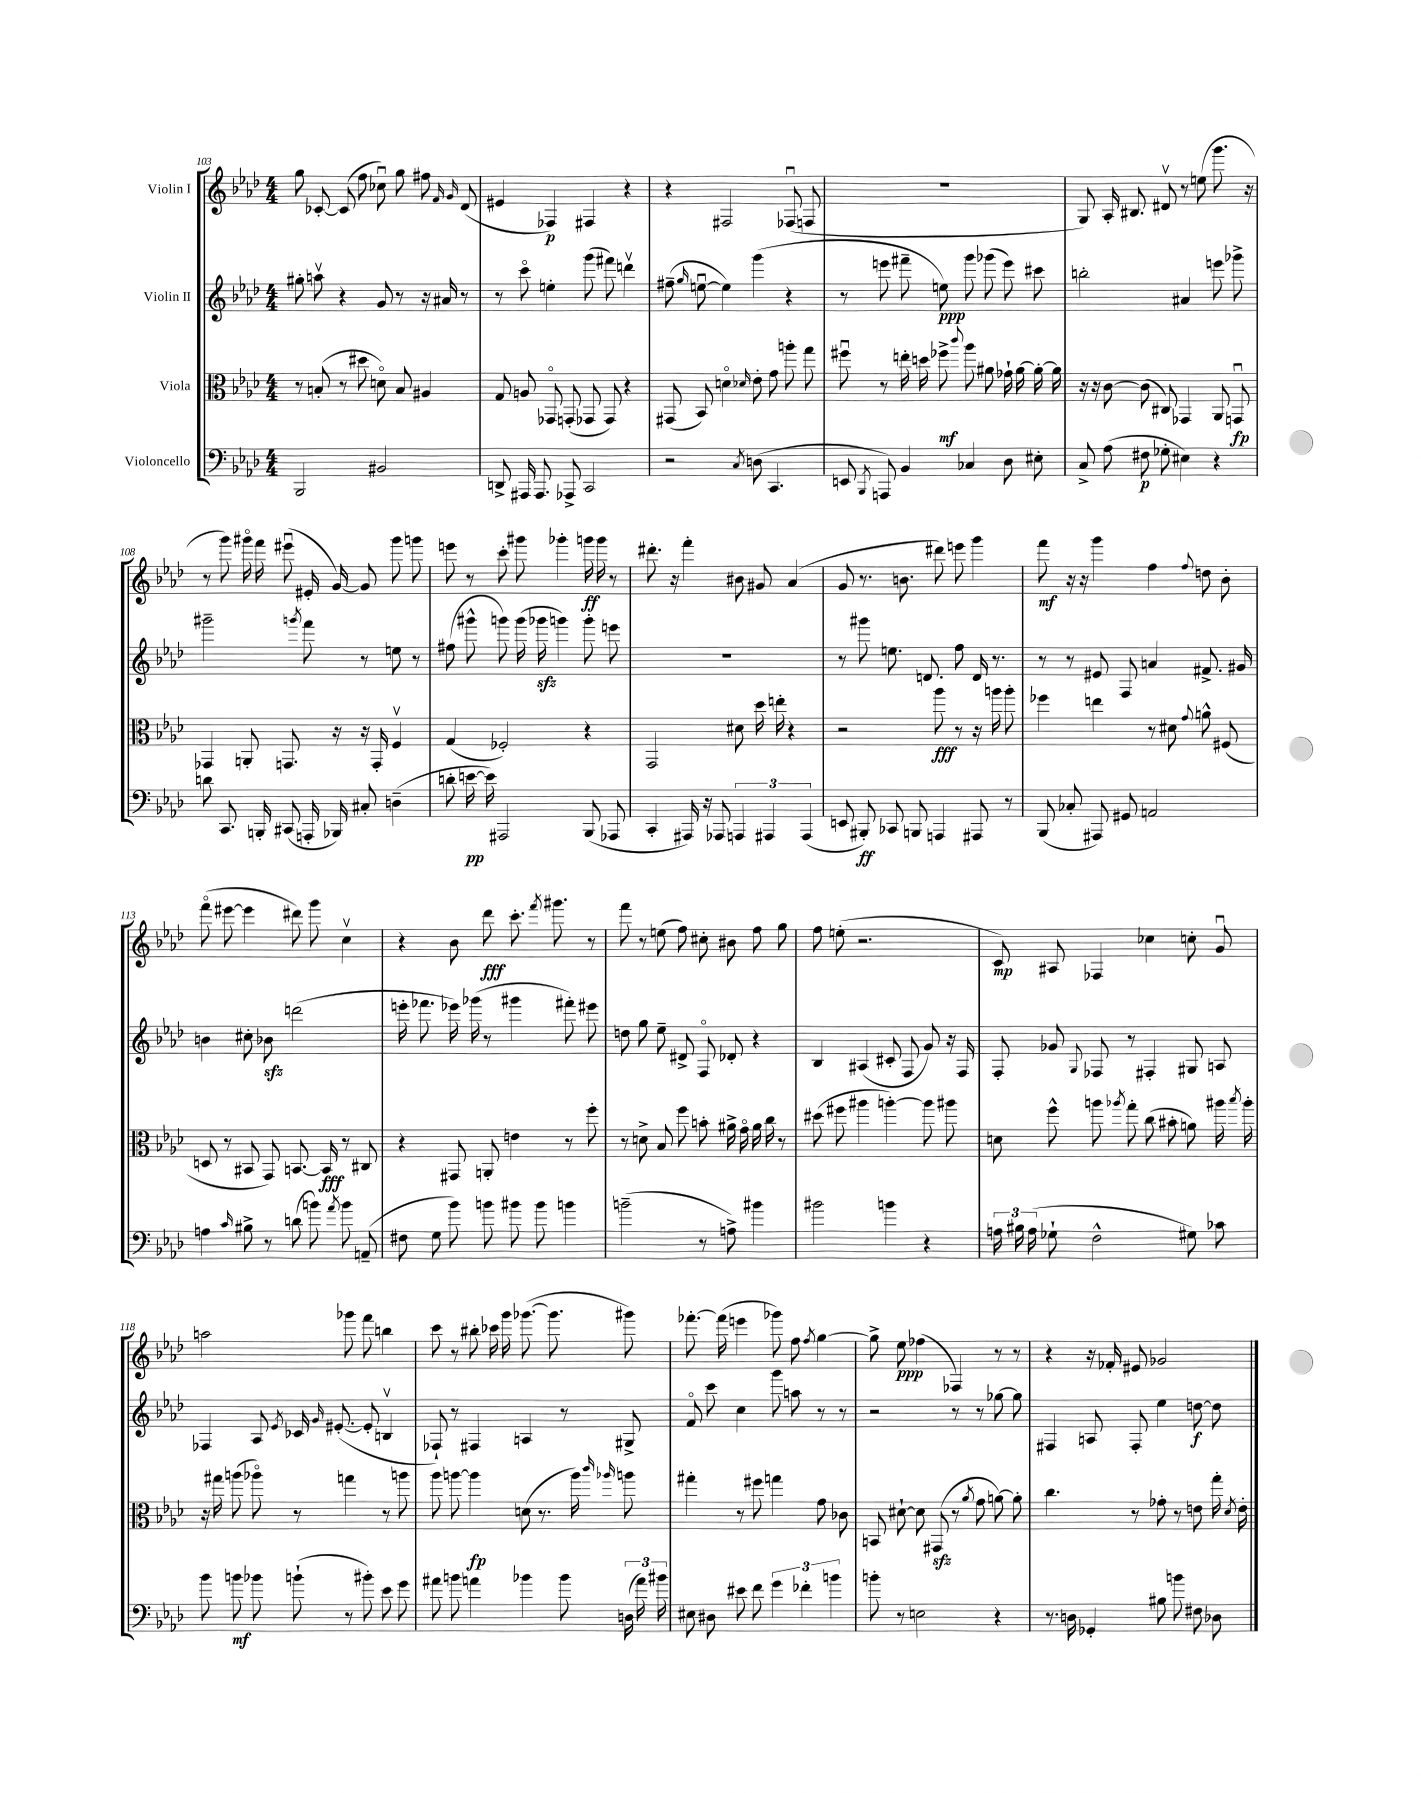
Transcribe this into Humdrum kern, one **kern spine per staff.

**kern	**dynam	**kern	**dynam	**kern	**dynam	**kern	**dynam
*part4	*part4	*part3	*part3	*part2	*part2	*part1	*part1
*staff4	*staff4	*staff3	*staff3	*staff2	*staff2	*staff1	*staff1
*I"Violoncello	*	*I"Viola	*	*I"Violin II	*	*I"Violin I	*
*clefF4	*	*clefC3	*	*clefG2	*	*clefG2	*
*k[b-e-a-d-]	*	*k[b-e-a-d-]	*	*k[b-e-a-d-]	*	*k[b-e-a-d-]	*
*M4/4	*	*M4/4	*	*M4/4	*	*M4/4	*
=103	=103	=103	=103	=103	=103	=103	=103
2BBB-/	.	8r	.	8gg#X'\	.	8gg\	.
.	.	(8Bn'/	.	8aanv\	.	[8c-X'/	.
.	.	8r	.	4r	.	(8c-/]	.
.	.	8dd#X\	.	.	.	8ff\	.
2BB#X/	.	8dn\)	.	8g/	.	8cc-Xu\)	.
.	.	8B/	.	8r	.	8gg\	.
.	.	4A#X/	.	16r	.	8ff#X\	.
.	.	.	.	16a#X/	.	.	.
.	.	.	.	.	.	16qqf/	.
.	.	.	.	.	.	16qqg/	.
.	.	.	.	8r	.	(8d-/	.
=104	=104	=104	=104	=104	=104	=104	=104
8DDn^/	.	8G/	.	8r	.	4e#X/	.
16AAA#X/	.	8An/	.	8ccc\	.	.	.
8.AAA#/	.	.	.	.	.	.	.
.	.	8GG-X/	.	4een'\	.	4F-X/)	p
8AAA-X^/	.	(8GGn'/	.	.	.	.	.
2CC/	.	8GG-X/	.	(8ggg\	.	4F#X/	.
.	.	8GG-/)	.	8fff#X\)	.	.	.
.	.	4r	.	4dddnv\	.	4r	.
=105	=105	=105	=105	=105	=105	=105	=105
2r	.	(8GG#X/	.	(8ff#X~\	.	4r	.
.	.	.	.	16qqgg/	.	.	.
.	.	8BB-/)	.	[8eenu\	.	.	.
.	.	4dn\	.	4ee\])	.	2F#X/	.
8qC/	.	16qqd-X/	.	.	.	.	.
(8Dn\	.	8e-'\	.	(4ggg\	.	.	.
4.CC/	.	8g\	.	.	.	.	.
.	.	8aan'\	.	4r	.	(8F-Xu/	.
.	.	8gg\	.	.	.	8Fn/	.
=106	=106	=106	=106	=106	=106	=106	=106
8EEn/	.	8ff#Xu\	.	8r	.	1r	.
8qBBB-/	.	.	.	.	.	.	.
8AAAn/)	.	8r	.	8eeen\	.	.	.
4BB-/	.	16een'\	.	8fff#X~\	.	.	.
.	.	16ddn\	.	.	.	.	.
.	.	8ff-X^\	mf	8een\)	ppp	.	.
.	.	8qqccc/	.	.	.	.	.
4C-X/	.	8aa-\	.	8ggg\	.	.	.
.	.	8a#X\	.	(8ggg-X\	.	.	.
8D-\	.	16g-X`\	.	8eee\)	.	.	.
.	.	[16a#\	.	.	.	.	.
8E#X'\	.	16a#'\_	.	8ccc#X\	.	.	.
.	.	16a#\]	.	.	.	.	.
=107	=107	=107	=107	=107	=107	=107	=107
8C^/	.	16r	.	2bbn'\	.	8G/)	.
.	.	16r	.	.	.	.	.
(8A-\	.	[8c\	.	.	.	16A-'/	.
.	.	.	.	.	.	8.B#X/	.
8F#X\	p	(8c\]	.	.	.	.	.
8G-X'\	.	8C#X/)	.	.	.	8d#Xv/	.
4E#X\)	.	4GG-X/	.	4a#X/	.	8r	.
.	.	.	.	.	.	(8een\	.
4r	.	8AA-/	.	8eeen\	.	8.ggg\	.
.	.	8GGnu/	fp	8ggg-X^\	.	.	.
.	.	.	.	.	.	16r	.
!!LO:LB:g=z
=108	=108	=108	=108	=108	=108	=108	=108
8dn\	.	4GG-X/	.	2ggg#X~\	.	8r	.
8.CC/	.	.	.	.	.	8ggg\)	.
.	.	8AAn'/	.	.	.	16ggg#X\	.
16BBBn'/	.	.	.	.	.	16fff\	.
(8CC#X/	.	8.GGn/	.	.	.	(8eee#Xu\	.
.	.	.	.	8qgggn/	.	.	.
16AAAn'/	.	.	.	8fff\	.	16e#X'/	.
16BBB-X/)	.	16r	.	.	.	[16g/)	.
8C#X'/	.	16r	.	8r	.	8g/]	.
.	.	16GG'/	.	.	.	.	.
(4Dn~\	.	4Fv/	.	8een\	.	8ggg#\	.
.	.	.	.	8r	.	8gggn\	.
=109	=109	=109	=109	=109	=109	=109	=109
8dn'\	.	(4G/	.	(8ff#X\	.	8eeen\	.
[16en\	pp	.	.	8ggg#X^^\	.	8r	.
16e\])	.	.	.	.	.	.	.
2AAA#X/	.	2F-X'/)	.	8gggn\)	.	8ccc'\	.
.	.	.	.	(16ggg\	.	8ggg#X\	.
.	.	.	.	16ggg-Xzz\	.	.	.
.	.	.	.	4gggn\)	.	4ggg-X'\	.
(8BBB-/	.	4r	.	8ggg'\	.	16gggn\	ff
.	.	.	.	.	.	16ggg\	.
8AAA-X/	.	.	.	8eeen\	.	8r	.
=110	=110	=110	=110	=110	=110	=110	=110
4CC'/	.	2GG/	.	1r	.	8.ddd#X'\	.
.	.	.	.	.	.	16r	.
16AAA#X/)	.	.	.	.	.	4fff'\	.
16r	.	.	.	.	.	.	.
8AAA-X/	.	.	.	.	.	.	.
6AAAn/	.	8d#X\	.	.	.	8b#X\	.
.	.	16dd-\	.	.	.	8g#X/	.
6AAA#X/	.	.	.	.	.	.	.
.	.	16een'\	.	.	.	.	.
.	.	4r	.	.	.	(4a-/	.
(6AAA#/	.	.	.	.	.	.	.
=111	=111	=111	=111	=111	=111	=111	=111
8EEn/	.	2r	.	8r	.	8g/	.
8BBB#X'/)	ff	.	.	8ggg#X\	.	8.r	.
8CC-X/	.	.	.	8.een\	.	.	.
.	.	.	.	.	.	8.bn\	.
8BBBn/	.	.	.	.	.	.	.
.	.	.	.	8.dn/	.	.	.
4AAAn/	.	8aa-\	fff	.	.	8ddd#X\)	.
.	.	8r	.	8ff\	.	8eeen\	.
8AAA#X/	.	16r	.	16d/	.	4ggg\	.
.	.	16aan\	.	8.r	.	.	.
8r	.	8aa'\	.	.	.	.	.
=112	=112	=112	=112	=112	=112	=112	=112
(8BBB-/	.	4ff-X\	.	8r	.	8fff\	mf
8C-X'/	.	.	.	8r	.	16r	.
.	.	.	.	.	.	16r	.
8AAA#X/)	.	4een\	.	8e#X/	.	4ggg\	.
8GG#X/	.	.	.	8F/	.	.	.
2AAn/	.	8r	.	4an/	.	4ff\	.
.	.	8d#X\	.	.	.	.	.
.	.	8qqg/	.	.	.	8qqff/	.
.	.	8an^^\	.	8.f#X^/	.	8ddn\	.
.	.	(8F#X/	.	.	.	8b-'\	.
.	.	.	.	16g#X/	.	.	.
!!LO:LB:g=z
=113	=113	=113	=113	=113	=113	=113	=113
4An\	.	8Dn/	.	4bn\	.	(8fff\	.
.	.	8r	.	.	.	[8eee#X\	.
16qqc/	.	.	.	.	.	.	.
8B#X^\	.	8BB#X/	.	8cc#X'\	.	4eee#\]	.
8r	.	8GG/)	.	8b-Xzz\	.	.	.
(8dn\	.	[8.BBn/	.	(2dddn\	.	8ddd#X\)	.
8bn\)	.	.	.	.	.	8ggg\	.
.	.	16BB/]	fff	.	.	.	.
8qa-/	.	.	.	.	.	.	.
8b\	.	8r	.	.	.	4ccv\	.
(8AAn~/	.	8C#X/	.	.	.	.	.
=114	=114	=114	=114	=114	=114	=114	=114
8F#X\	.	4r	.	16eeen'\	.	4r	.
.	.	.	.	8.fff-X\	.	.	.
8G\	.	.	.	.	.	.	.
8b-\)	.	8GG#X/	.	16eee-X\)	.	8b-\	.
.	.	.	.	(16ggg-X\	.	.	.
8bn\	.	8AAn'/	.	8r	.	8ddd-\	fff
8b#X\	.	4en\	.	4ggg#X\	.	8.ccc'\	.
8b#\	.	.	.	.	.	.	.
.	.	.	.	.	.	8qfff/	.
.	.	.	.	.	.	8.ggg#X\	.
4bn\	.	8r	.	8fff#X'\)	.	.	.
.	.	8ff'\	.	8eee#X\	.	8r	.
=115	=115	=115	=115	=115	=115	=115	=115
(2bn~\	.	8r	.	8ddn\	.	8fff\	.
.	.	8dn^\	.	8gg\	.	8r	.
.	.	8B-/	.	8ee-~\	.	(8een\	.
.	.	8ff\	.	8d#X^/	.	8ff\)	.
8r	.	8bn'\	.	8F/	.	8cc#X'\	.
8An^\)	.	16a#X^\	.	8d-X'/	.	8b#X\	.
.	.	16g\	.	.	.	.	.
4b#X\	.	16a#\	.	4r	.	8ff\	.
.	.	16cc\	.	.	.	.	.
.	.	8r	.	.	.	8gg\	.
=116	=116	=116	=116	=116	=116	=116	=116
2b#X\	.	(8dd#X\	.	4B-/	.	8ff\	.
.	.	8ff#X\	.	.	.	(8een'\	.
.	.	4aa#X\	.	(4A#X/	.	2.r	.
4bn\	.	[4aan'\)	.	8c#X'/	.	.	.
.	.	.	.	8F/	.	.	.
4r	.	8aa\]	.	8g/)	.	.	.
.	.	8aa#X\	.	16r	.	.	.
.	.	.	.	16F/	.	.	.
=117	=117	=117	=117	=117	=117	=117	=117
24An\	.	8dn\	.	8F'/	.	8c/)	mp
24B#X\	.	.	.	.	.	.	.
(24A\	.	.	.	.	.	.	.
8G-X`\	.	8ff^^\	.	8g-X/	.	8A#X/	.
.	.	.	.	8qqG/	.	.	.
2F^^\	.	8aan\	.	8F-X/	.	4F-X/	.
.	.	8qaa-X/	.	.	.	.	.
.	.	8gg'\	.	8r	.	.	.
.	.	(8cc\	.	4F#X'/	.	4cc-X\	.
.	.	8b#X'\	.	.	.	.	.
8G#X\)	.	8an\)	.	8G#X/	.	8ccn'\	.
8c-X\	.	16aa#X\	.	8An/	.	8gu/	.
.	.	8qbb-/	.	.	.	.	.
.	.	16aa#'\	.	.	.	.	.
!!LO:LB:g=z
=118	=118	=118	=118	=118	=118	=118	=118
8b-\	.	16r	.	4F-X/	.	2aan\	.
.	.	16gg#X\	.	.	.	.	.
8bn\	mf	(8aan\	.	.	.	.	.
8b-X\	.	8aa-X\)	.	8A-/	.	.	.
.	.	.	.	8qe-/	.	.	.
(8bn`\	.	8r	.	16c-X/	.	.	.
.	.	.	.	16qqg/	.	.	.
.	.	.	.	([8.e#X'/	.	.	.
8r	.	4ggn\	.	.	.	8ggg-X\	.
8b#X'\)	.	.	.	8e#'/]	.	8fff\	.
8e-\	.	8r	.	4Bnv/	.	4bbn\	.
8g\	.	8aan\	.	.	.	.	.
=119	=119	=119	=119	=119	=119	=119	=119
8a#X\	.	8aa-\	.	8F-X`/)	.	8ccc\	.
8bn\	.	[8aan\	.	8r	.	8r	.
4an\	.	4aa\]	fp	4F#X/	.	8bb#X'\	.
.	.	.	.	.	.	16ccc-X\	.
.	.	.	.	.	.	16ggg\	.
4b-X\	.	(8dn\	.	4An/	.	([8.ggg-X\	.
.	.	8.r	.	.	.	.	.
.	.	.	.	.	.	8.ggg-\]	.
8b-\	.	.	.	8r	.	.	.
.	.	16aa\)	.	.	.	.	.
.	.	16qqccc/	.	.	.	.	.
.	.	16qqaa-X/	.	.	.	.	.
(24Dn\	.	8aan\	.	8G#X^/	.	8ggg#X\)	.
24a\)	.	.	.	.	.	.	.
24b#X\	.	.	.	.	.	.	.
=120	=120	=120	=120	=120	=120	=120	=120
8E#X\	.	4gg#X'\	.	8f/	.	[8.fff-X'\	.
8D#X\	.	.	.	8ccc\	.	.	.
.	.	.	.	.	.	(16fff-\]	.
8e#X\	.	8r	.	4cc\	.	4eeen\	.
8f\	.	8ff#X\	.	.	.	.	.
6g\	.	4ggn\	.	8ggg\	.	8ggg-X\)	.
.	.	.	.	8aan\	.	8ff\	.
6f-X'\	.	.	.	.	.	.	.
.	.	.	.	.	.	8qff/	.
.	.	8g\	.	8r	.	[4gg\	.
6bn\	.	.	.	.	.	.	.
.	.	8c-X\	.	8r	.	.	.
=121	=121	=121	=121	=121	=121	=121	=121
8bn'\	.	8BBn/	.	2r	.	8gg^\]	.
8r	.	[8d#X`\	.	.	.	8ee-\	ppp
2En\	.	8d#\]	.	.	.	(4ff-X\	.
.	.	(8GG#Xzz/	.	.	.	.	.
.	.	8r	.	8r	.	4F-X/)	.
.	.	8qa-/	.	.	.	.	.
.	.	8g\	.	8r	.	.	.
4r	.	[8an\)	.	[8gg-X\	.	8r	.
.	.	8a'\]	.	8gg-\]	.	8r	.
=122	=122	=122	=122	=122	=122	=122	=122
8.r	.	4.cc\	.	4F#X/	.	4r	.
16Dn\	.	.	.	.	.	.	.
4GG-X'/	.	.	.	8An/	.	16r	.
.	.	.	.	.	.	16f-X'/	.
.	.	8r	.	8F#'/	.	8e#X/	.
8B#X\	.	8g-X'\	.	4ee-\	.	2g-X/	.
8bn\	.	8r	.	.	.	.	.
8F#X\	.	8en\	.	[8ddn\	f	.	.
8D-X\	.	16gg'\	.	8dd\]	.	.	.
.	.	8qd-/	.	.	.	.	.
.	.	16e'\	.	.	.	.	.
==	==	==	==	==	==	==	==
*-	*-	*-	*-	*-	*-	*-	*-
